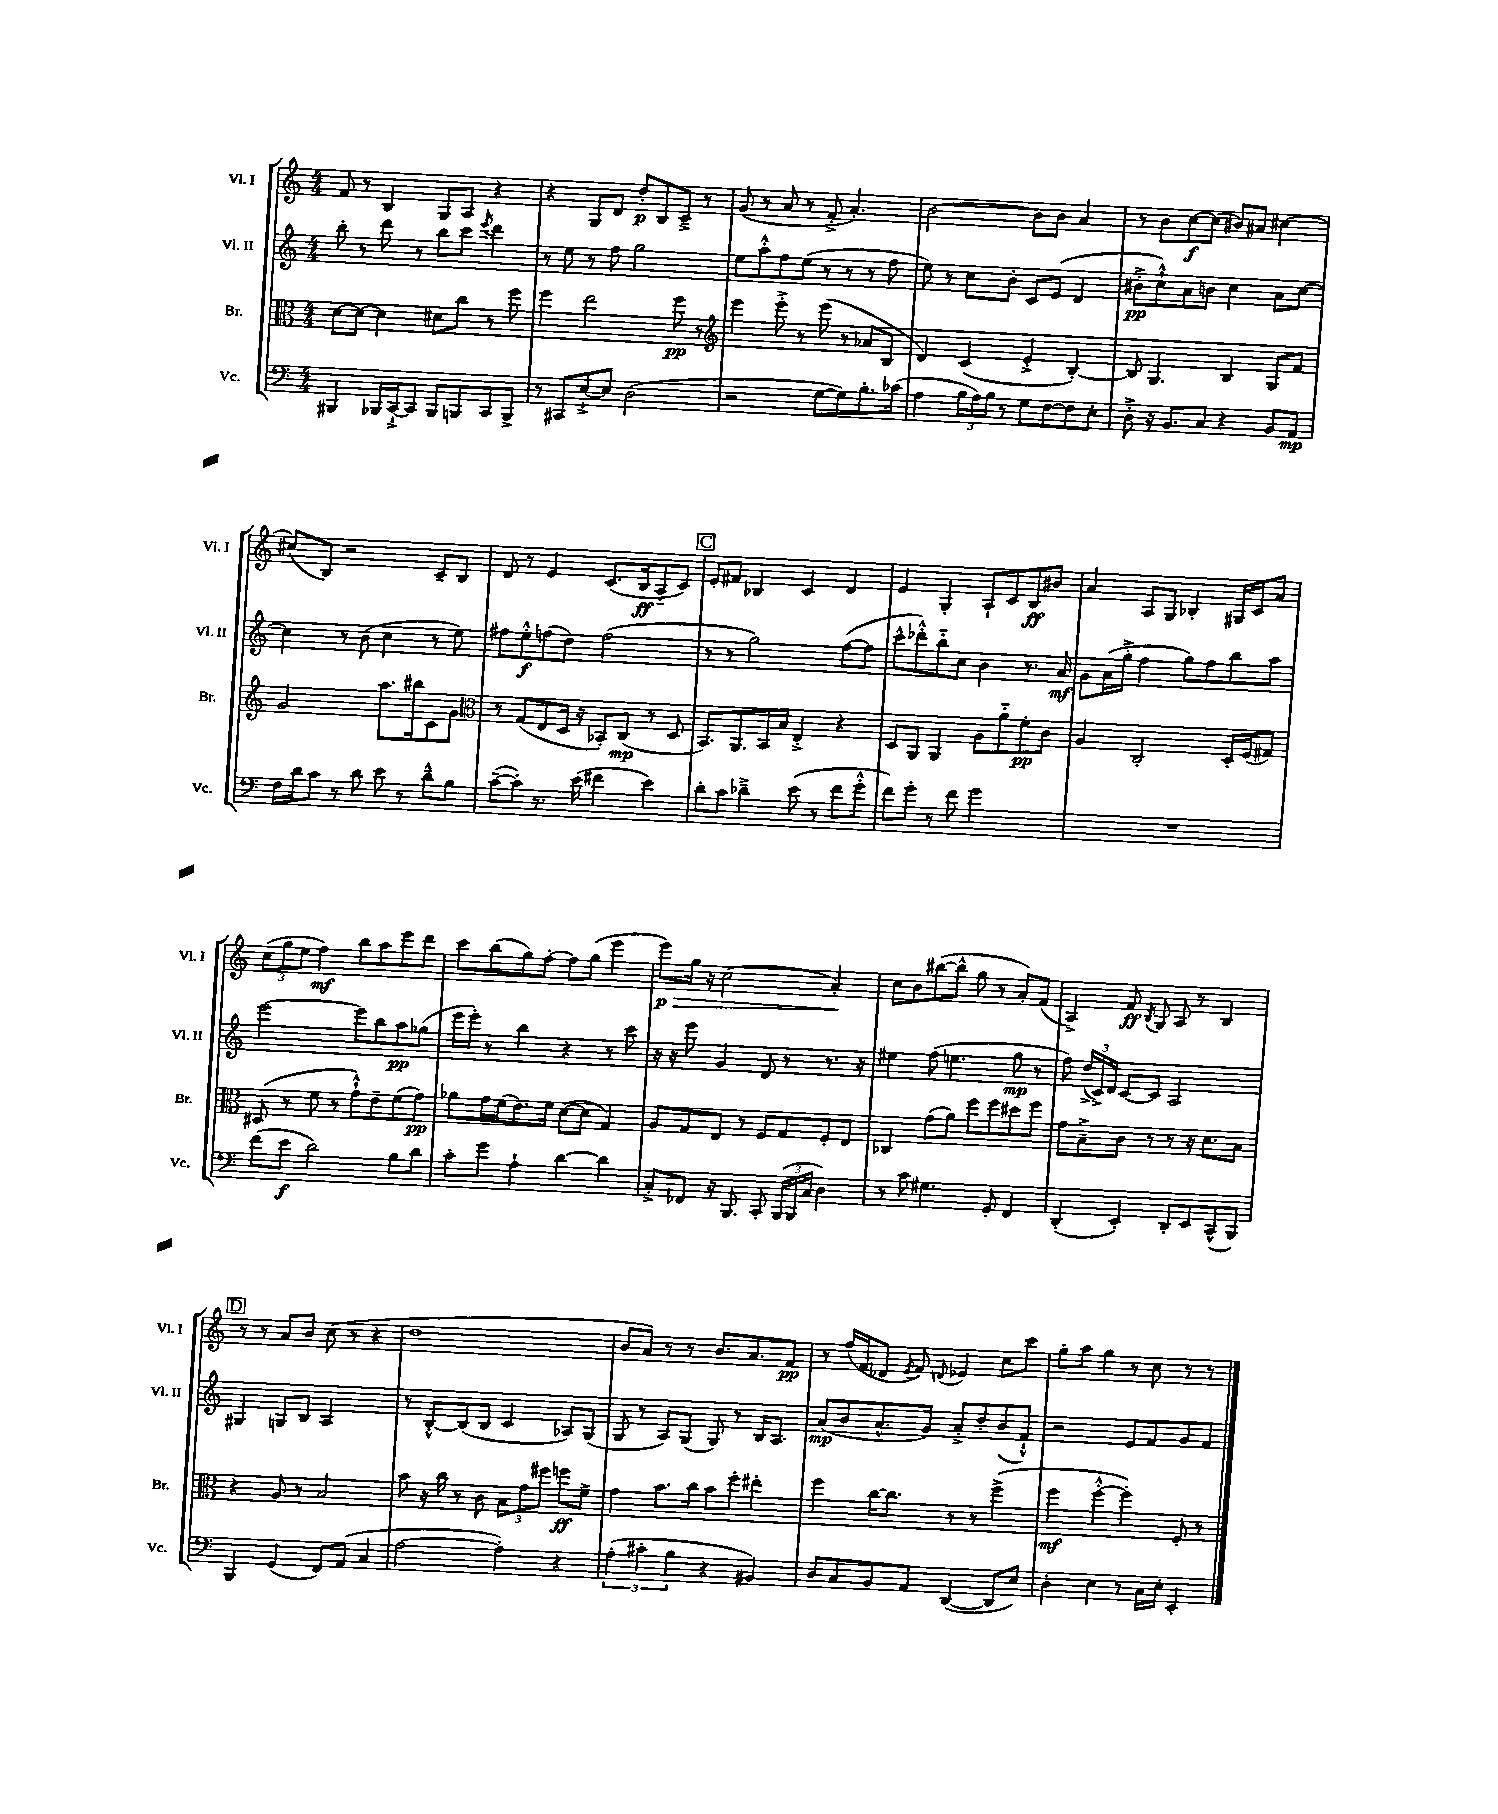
<<
\new StaffGroup <<
\new Staff = "s0" \with { instrumentName = "Vl. I" shortInstrumentName = "Vl. I" } {
    \clef treble \key c \major \numericTimeSignature \time 4/4
    \autoBeamOff f'8 r8 b4 g8[ a8] r4 |
    r4 g8[ d'8] d''8[-.\p b8 c'8]---> r8 |
    g'8( r8 a'8 r8 f'8-.-> a'4.-.) |
    b'2~ b'8[ b'8] a'4 |
    r8 b'8[ c''8~\f c''8]( bis'8[) ais'8] cis''4~ |
    cis''8[( b8]) r2 c'8[-- b8] |
    d'8 r8 e'4 c'8.[( b16\ff a8-_ c'8]) |
    \mark \markup { \box "C" } e'8[-. fis'8] bes4 c'4 d'4 |
    e'4 g4-. a8[-! c'8 b8\ff bis'8] |
    a'4 a8[ g8] bes4-. gis16[ c'16 a'8] |
    \tuplet 3/2 { c''8[( g''8 e''8] } f''4\mf) b''8[ a''8 e'''8 d'''8] |
    c'''8[ b''8( g''8) f''8]~-. f''8[ g''8]( e'''4 |
    e'''8[\p\>) g''16] r16 c''2( a'4-.\!) |
    c''8[ b'8 bis''8~( bis''8]-^ g''8 r8 a'8[-.) f'8]( |
    a4->) f'8\ff \acciaccatura { b8 } g8 a8 r8 b4 |
    \mark \markup { \box "D" } r8 r8 a'8[ b'8] c''8( r8 r4 |
    d''1 |
    b'8[ a'8]) r8 r8 b'8.[ a'8. f'8]\pp |
    r8 f''16[( f'16 des'8] \acciaccatura { e'8 } f'8) \appoggiatura { d'8 } ees'4 c''8[ c'''8] |
    g''8[-. a''8] g''4 r8 c''8 r8 r8 \bar "|." |
}
\new Staff = "s1" \with { instrumentName = "Vl. II" shortInstrumentName = "Vl. II" } {
    \clef treble \key c \major \numericTimeSignature \time 4/4
    \autoBeamOff b''8-. r8 d'''8 r8 b''8[ c'''8] \acciaccatura { e'''8 } d'''4 |
    r8 e''8 r8 f''8 g''2 |
    e''8[ a''8-.-^ f''8 e''8]( r8 r8 r8 f''8 |
    e''8) r8 c''8[ b'8]-. c'8[ e'8]( d'4 |
    bis'8[-.->\pp c''8-!-^) a'8 b'8] c''4 a'8[ c''8]~ |
    c''4 r8 b'8( c''4 r8 e''8) |
    fis''8[ e''8-.-^\f f''8( d''8]) f''2( |
    \mark \markup { \box "C" } r8 r8 g''2) f''8[~( f''8] |
    c'''8[-^ des'''8-.-^) b''8-_ c''8] b'4 r8. a'16\mf |
    g'8[ a'16( g''16]-.-> f''4 g''8[) f''8 b''8 a''8] |
    e'''2~ e'''8[ b''8 a''8\pp ges''8]( |
    e'''16[ e'''16]-.) r8 b''4 r4 r8 c'''8 |
    r16 r16 e'''8 g'4 d'8 r8 r8. r16 |
    eis''4 f''8( e''4. g''8\mp r8 |
    f''8) \tuplet 3/2 { d''16[->( c'16->) d'16] } c'8[~ c'8] a2 |
    \mark \markup { \box "D" } gis4 g8[ b8] a2 |
    r8 b8[~-.-^ b8( b8] c'4 aes8[) g8]( |
    g8 r8 a8[) g8]( g8) r8 b16[ a8.] |
    a'8[\mp( b'8 a'8.-^ g'16]) a'8[-.-> d''8-. b'8( f'8]-!-^) |
    r2 e'8[ f'8 g'8 f'8] \bar "|." |
}
\new Staff = "s2" \with { instrumentName = "Br." shortInstrumentName = "Br." } {
    \clef alto \key c \major \numericTimeSignature \time 4/4
    \autoBeamOff d'8[~ d'8]~ d'4 dis'8[ c''8] r8 f''8 |
    f''4 e''2 f''8\pp r8 |
    \clef treble e'''4 e'''8-.-> r8 e'''8( r8 aes'8[ b8] |
    d'4) c'4( e'4-.-> b4~-.) |
    b8 g4. b4 g8[ f'8] |
    g'2 a''8.[ bis''16 c'8 g'8] |
    \clef alto r8 g8[( e8 d16] r16 bes,8[-.) c8]\mp( r8 d8 |
    \mark \markup { \box "C" } b,8.[) a,8. b,16 b16] e4-.-> r4 |
    d8[ a,8] a,4 a8[ a'8-_ f'8-.\pp c'8] |
    a4 c2-. d16[-. f16( gis8]) |
    dis8( r8 f'8 r8 g'8[-!-^) e'8-- f'8( g'8]\pp) |
    aes'8[ g'16 f'16( e'8.) f'16] d'8[~( d'8] g4) |
    a8[ g8 e8] r8 f8[ g8 f8-. e8] |
    ces4 g'8[( a'8]) f''8[ f''8 dis''8 f''8] |
    g'8[ b8---> c'8] r8 r8 r16 d'8.[ b8] |
    \mark \markup { \box "D" } r4 a8 r8 b2 |
    b'8 r16 c''16 r8 c'8 \tuplet 3/2 { b8[ g'8 fis''8] } f''8[\ff f'8]-> |
    g'4 b'8.[ c''16] b'8[ f''8]-. eis''4-. |
    f''4 c''16[~ c''8.] r8 r8 f''4->( |
    f''4\mf f''4~-.-^ f''4-.) f8-. r8 \bar "|." |
}
\new Staff = "s3" \with { instrumentName = "Vc." shortInstrumentName = "Vc." } {
    \clef bass \key c \major \numericTimeSignature \time 4/4
    \autoBeamOff bis,,4 bes,,16[ c,16~-!-> c,8] bes,,8[ b,,8 c,8 b,,8]-> |
    r8 cis,8[ e8~-!-> e8] d2( |
    r2 g8[~ g8) b8.-. ces'16]( |
    a4 \tuplet 3/2 { b16[ a16) b16] } r8 g8[ f8~ f8 e8]-. |
    d8-.-> r16 b,8.[ c8] r4 b,8[ a,8]\mp |
    f16[ d'16 c'8] r8 d'8 e'8 r8 d'8[---^ b8] |
    c'8[~--( c'8]-.) r8. e'16( fis'4 e'4) |
    \mark \markup { \box "C" } d'8[-. c'8] des'4---> e'8( r8 f'8[ g'8]-.-^ |
    f'8[) g'8]-. r8 f'8 g'2 |
    R1 |
    f'8[( e'8]\f d'2) b8[ d'8] |
    c'8[-. g'8] a4-! d'4~ d'4 |
    c8[-.-> fes,8] r16 b,,8. c,8-. \tuplet 3/2 { b,,16[( b,,16 c16] } d4) |
    r8 c'8 gis4. g,8-. f,4 |
    d,4-.( e,4-.) d,8[-. e,8 c,8-^( b,,8]) |
    \mark \markup { \box "D" } b,,4 g,4( f,8[) a,8]( c4 |
    a2~ a4-.) r4 |
    \tuplet 3/2 { a4-.( cis'4-. b4 } r4 bis,4) |
    d8[ c8 b,8 a,8] d,4~( d,8[ e8]) |
    d4-. e4 r8 c16[ e16]-. e,4-. \bar "|." |
}
>>
>>
\layout { \context { \Score \remove "Bar_number_engraver" } }
